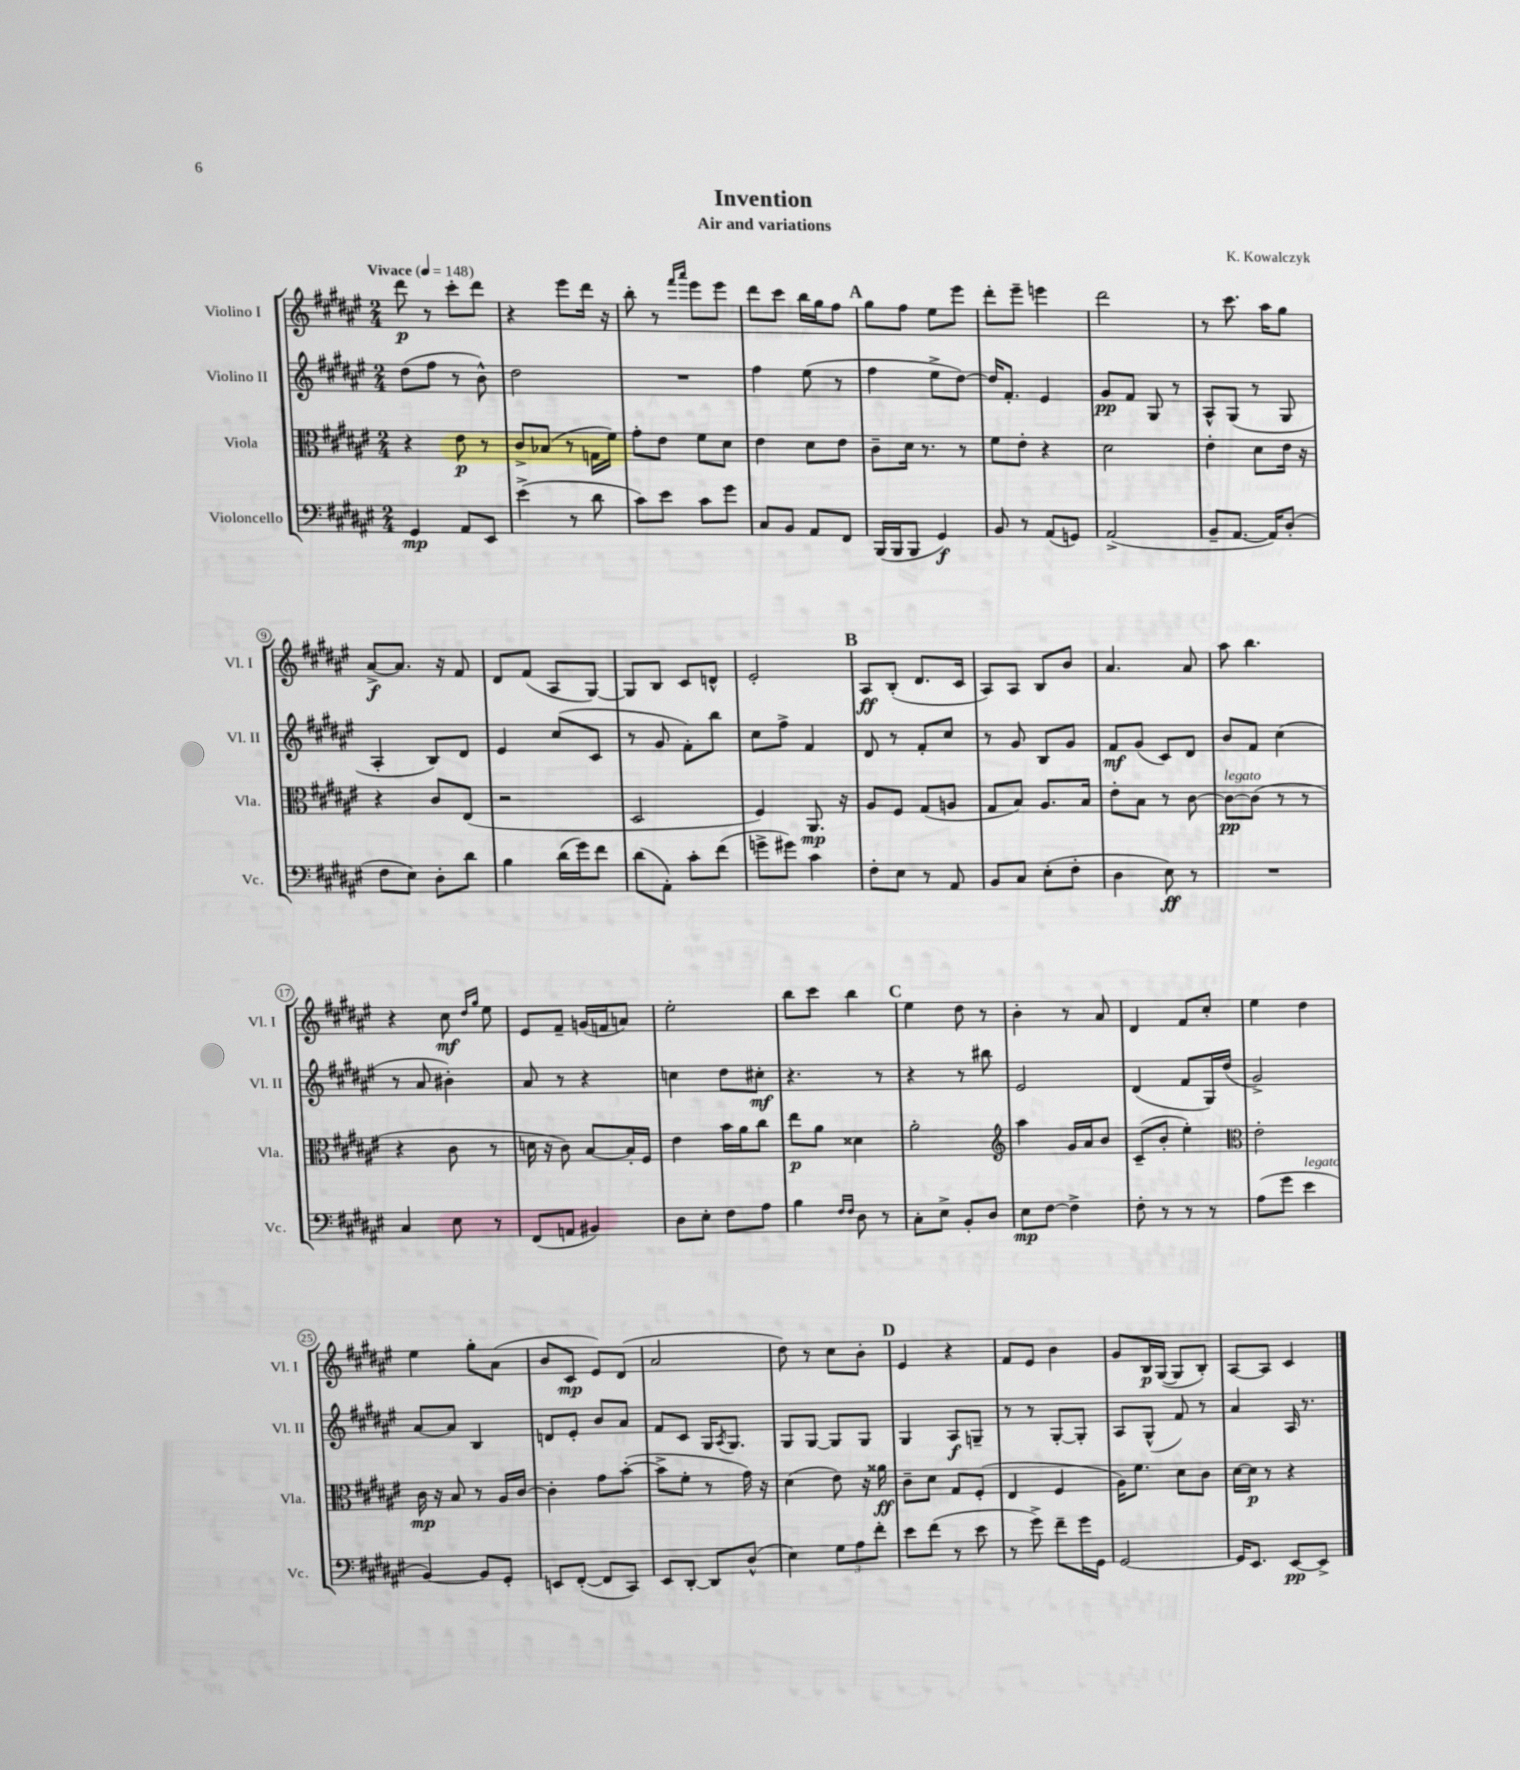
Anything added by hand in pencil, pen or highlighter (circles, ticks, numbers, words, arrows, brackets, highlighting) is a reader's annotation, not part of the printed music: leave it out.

**kern	**dynam	**kern	**dynam	**kern	**dynam	**kern	**dynam
*part4	*part4	*part3	*part3	*part2	*part2	*part1	*part1
*staff4	*staff4	*staff3	*staff3	*staff2	*staff2	*staff1	*staff1
*I"Violoncello	*	*I"Viola	*	*I"Violino II	*	*I"Violino I	*
*I'Vc.	*	*I'Vla.	*	*I'Vl. II	*	*I'Vl. I	*
*clefF4	*	*clefC3	*	*clefG2	*	*clefG2	*
*k[f#c#g#d#a#e#]	*	*k[f#c#g#d#a#e#]	*	*k[f#c#g#d#a#e#]	*	*k[f#c#g#d#a#e#]	*
*M2/4	*	*M2/4	*	*M2/4	*	*M2/4	*
*MM148	*	*MM148	*	*MM148	*	*MM148	*
=1	=1	=1	=1	=1	=1	=1	=1
!	!	!	!	!	!	!LO:TX:a:B:t=Vivace	!
4GG#/	mp	4r	.	(8dd#\L	.	8ddd#\	p
.	.	.	.	8ff#\J	.	8r	.
8AA#/L	.	8e#\	p	8r	.	8ccc#'\L	.
8EE#/J	.	8r	.	8b^^\)	.	8ddd#\J	.
=2	=2	=2	=2	=2	=2	=2	=2
(4e#^\	.	8c#^/L	.	2dd#\	.	4r	.
.	.	(8B-X/J	.	.	.	.	.
8r	.	8r	.	.	.	8eee#\L	.
8d#\	.	16Gn\LL	.	.	.	16ddd#\Jk	.
.	.	16f#\JJ)	.	.	.	16r	.
=3	=3	=3	=3	=3	=3	=3	=3
8c#\L)	.	8g#'\L	.	2r	.	8bb'\	.
8e#\J	.	8e#\J	.	.	.	8r	.
.	.	.	.	.	.	16qqfff#/LL	.
.	.	.	.	.	.	16qqaaa#/JJ	.
8c#\L	.	8f#\L	.	.	.	8eee#\L	.
8g#\J	.	8d#\J	.	.	.	8eee#\J	.
=4	=4	=4	=4	=4	=4	=4	=4
8C#/L	.	4e#\	.	4ff#\	.	8ddd#\L	.
8BB/J	.	.	.	.	.	8ccc#\J	.
8AA#/L	.	8d#\L	.	(8ee#\	.	16bb\LL	.
.	.	.	.	.	.	16gg#\J	.
8FF#/J	.	8e#\J	.	8r	.	8ff#\J	.
!!LO:REH:place=s1:t=A
=5	=5	=5	=5	=5	=5	=5	=5
(16BBB/LL	.	8c#~\L	.	4ff#\	.	8gg#\L	.
16BBB/J	.	.	.	.	.	.	.
8BBB/J	.	16d#\Jk	.	.	.	8ff#\J	.
.	.	8.r	.	.	.	.	.
4GG#/)	f	.	.	8ee#^\L	.	8ee#\L	.
.	.	8r	.	[8dd#\J)	.	8eee#\J	.
=6	=6	=6	=6	=6	=6	=6	=6
8BB/	.	8f#\L	.	16dd#/KL]	.	8ddd#'\L	.
.	.	.	.	8.f#'/J	.	.	.
8r	.	8e#'\J	.	.	.	8eee#~\J	.
(8AA#/L	.	4r	.	4e#/	.	4eeen\	.
8GGn/J)	.	.	.	.	.	.	.
=7	=7	=7	=7	=7	=7	=7	=7
(2AA#^/	.	2d#\	.	8g#/L	pp	2ddd#\	.
.	.	.	.	8f#/J	.	.	.
.	.	.	.	8G#/	.	.	.
.	.	.	.	8r	.	.	.
=8	=8	=8	=8	=8	=8	=8	=8
8BB~/L	.	4e#'\	.	8A#^^/L	.	8r	.
[8.AA#/J	.	.	.	(8G#/J	.	8.ccc#\	.
.	.	8d#\L	.	8r	.	.	.
16AA#/KL])	.	.	.	.	.	16aa#\KL	.
(8D#'/J	.	16e#\Jk	.	8G#/	.	8gg#\J	.
.	.	16r	.	.	.	.	.
!!LO:LB:g=z
=9	=9	=9	=9	=9	=9	=9	=9
8F#\L	.	4r	.	4A#'/	.	[8a#^/L	f
8E#\J)	.	.	.	.	.	8.a#/J]	.
8D#'\L	.	8c#/L	.	8B/L)	.	.	.
.	.	.	.	.	.	16r	.
8d#\J	.	(8E#/J	.	8d#/J	.	8f#/	.
=10	=10	=10	=10	=10	=10	=10	=10
4B\	.	2r	.	4e#/	.	8d#/L	.
.	.	.	.	.	.	(8f#/J	.
(16d#\LL	.	.	.	(8cc#/L	.	8A#/L	.
16g#\J)	.	.	.	.	.	.	.
8f#\J	.	.	.	8c#/J	.	[8G#/J)	.
=11	=11	=11	=11	=11	=11	=11	=11
(8d#\L	.	2D#/	.	8r	.	8G#/L]	.
8AA#'\J)	.	.	.	8g#/	.	8B/J	.
8c#'\L	.	.	.	8f#'\L)	.	8c#/L	.
(8f#\J	.	.	.	8bb\J	.	8dn^^/J	.
=12	=12	=12	=12	=12	=12	=12	=12
8gn^\L	.	4F#/)	.	8cc#\L	.	2e#'/	.
8g#X\J)	.	.	.	8ff#^\J	.	.	.
4c#\	.	8.AA#/	mp	4f#/	.	.	.
.	.	16r	.	.	.	.	.
!!LO:REH:place=s1:t=B
=13	=13	=13	=13	=13	=13	=13	=13
8F#'\L	.	8A#/L	.	8d#/	.	8A#/L	ff
8E#\J	.	8F#/J	.	8r	.	(8B'/J	.
8r	.	(8G#/L	.	8f#'/L	.	8.d#/L	.
8AA#/	.	8An/J	.	8cc#/J	.	.	.
.	.	.	.	.	.	16c#/Jk	.
=14	=14	=14	=14	=14	=14	=14	=14
8BB/L	.	8G#/L	.	8r	.	8A#/L)	.
8C#/J	.	8B/J)	.	8g#/	.	8A#/J	.
(8E#'\L	.	8.A#/L	.	8B/L	.	8B/L	.
8F#'\J	.	.	.	8g#/J	.	8b/J	.
.	.	16B/Jk	.	.	.	.	.
=15	=15	=15	=15	=15	=15	=15	=15
4D#\	.	8e#'\L	.	8f#/L	mf	4.a#/	.
.	.	8B\J	.	(8g#/J	.	.	.
8E#\)	ff	8r	.	8c#/L)	.	.	.
8r	.	[8c#\	.	8d#/J	.	8a#/	.
=16	=16	=16	=16	=16	=16	=16	=16
!	!	!LO:TX:a:i:t=legato	!	!	!	!	!
2r	.	8c#\L_	pp	8b/L	.	8aa#\	.
.	.	(8c#\J]	.	8f#/J	.	4.bb\	.
.	.	8r	.	(4cc#\	.	.	.
.	.	8r	.	.	.	.	.
!!LO:LB:g=z
=17	=17	=17	=17	=17	=17	=17	=17
4C#/	.	4r	.	8r	.	4r	.
.	.	.	.	8a#/	.	.	.
8E#\	.	8c#\	.	4b#X'\)	.	8cc#\	mf
.	.	.	.	.	.	16qqdd#/LL	.
.	.	.	.	.	.	16qqgg#/JJ	.
8r	.	8r	.	.	.	8ee#\	.
=18	=18	=18	=18	=18	=18	=18	=18
(8FF#/L	.	16dn\	.	8a#/	.	8e#/L	.
.	.	16r	.	.	.	.	.
8AAn/J	.	8c#\)	.	8r	.	8f#~/J	.
4BB#X/)	.	[8B/L	.	4r	.	(16gn/LL	.
.	.	.	.	.	.	16fn/J	.
.	.	16B'/L]	.	.	.	8an/J)	.
.	.	16F#/JJ	.	.	.	.	.
=19	=19	=19	=19	=19	=19	=19	=19
8D#\L	.	4e#\	.	4ccn\	.	2ee#'\	.
8E#'\J	.	.	.	.	.	.	.
8F#\L	.	16b\LL	.	8dd#\L	.	.	.
.	.	16a#\J	.	.	.	.	.
8A#\J	.	8cc#\J	.	8cc#X'\J	mf	.	.
=20	=20	=20	=20	=20	=20	=20	=20
4B\	.	8ee#\L	p	4.r	.	8bb\L	.
.	.	8a#\J	.	.	.	8ccc#\J	.
16qqF#/LL	.	.	.	.	.	.	.
16qqF#/JJ	.	.	.	.	.	.	.
8D#\	.	4d##X\	.	.	.	4bb\	.
8r	.	.	.	8r	.	.	.
!!LO:REH:place=s1:t=C
=21	=21	=21	=21	=21	=21	=21	=21
8C#'\L	.	2a#'\	.	4r	.	4ee#\	.
8E#^\J	.	.	.	.	.	.	.
8BB'/L	.	.	.	8r	.	8dd#\	.
8D#/J	.	.	.	8bb#X\	.	8r	.
=22	=22	=22	=22	=22	=22	=22	=22
*	*	*clefG2	*	*	*	*	*
8E#\L	mp	4aa#\	.	2e#/	.	4b'\	.
[8F#\J	.	.	.	.	.	.	.
4F#^\]	.	16g#/LL	.	.	.	8r	.
.	.	16a#/J	.	.	.	.	.
.	.	8b/J	.	.	.	8a#/	.
=23	=23	=23	=23	=23	=23	=23	=23
8F#'\	.	(8c#~/L	.	(4d#/	.	4d#/	.
8r	.	8b'/J	.	.	.	.	.
8r	.	4ee#'\)	.	8f#/L	.	8f#/L	.
8r	.	.	.	16G#/L)	.	8cc#'/J	.
.	.	.	.	(16dd#/JJ	.	.	.
=24	=24	=24	=24	=24	=24	=24	=24
*	*	*clefC3	*	*	*	*	*
(8A#\L	.	2e#'\	.	2g#^/)	.	4ee#\	.
8g#\J	.	.	.	.	.	.	.
!LO:TX:a:i:t=legato	!	!	!	!	!	!	!
4e#\	.	.	.	.	.	4dd#\	.
!!LO:LB:g=z
=25	=25	=25	=25	=25	=25	=25	=25
[4BB/)	.	16c#\	mp	[8a#/L	.	4ee#\	.
.	.	16r	.	.	.	.	.
.	.	8B/	.	8a#/J]	.	.	.
8BB/L]	.	8r	.	4B/	.	8gg#'\L	.
8GG#'/J	.	16A#/LL	.	.	.	(8a#\J	.
.	.	[16c#/JJ	.	.	.	.	.
=26	=26	=26	=26	=26	=26	=26	=26
8EEn/L	.	4c#'\]	.	8dn/L	.	8b/L	.
([8FF#'/J	.	.	.	8e#'/J	.	8c#/J	mp
8FF#/L]	.	8g#\L	.	8b/L	.	8e#/L)	.
8CC#/J)	.	([8b'\J	.	8a#/J	.	(8d#/J	.
=27	=27	=27	=27	=27	=27	=27	=27
8EE#/L	.	8b^\L]	.	8f#/L	.	2a#/	.
[8DD#'/J	.	8f#'\J	.	8c#/J	.	.	.
8DD#/L]	.	8r	.	16G#/KL	.	.	.
.	.	.	.	8qA#/	.	.	.
.	.	.	.	8.G#/J	.	.	.
(8D#^^/J	.	16g#\)	.	.	.	.	.
.	.	16r	.	.	.	.	.
=28	=28	=28	=28	=28	=28	=28	=28
4E#\)	.	(4d#\	.	8G#/L	.	8dd#\)	.
.	.	.	.	[8G#/J	.	8r	.
12G#\L	.	8e#\)	.	8G#/L]	.	8cc#\L	.
12A#\	.	.	.	.	.	.	.
.	.	16r	.	8G#/J	.	8b'\J	.
12f#'\J	.	.	.	.	.	.	.
.	.	16a##X\	ff	.	.	.	.
!!LO:REH:place=s1:t=D
=29	=29	=29	=29	=29	=29	=29	=29
8e#\L	.	8c#~\L	.	4G#/	.	4e#/	.
(8f#\J	.	8d#\J	.	.	.	.	.
8r	.	8G#/L	.	8A#/L	f	4r	.
8e#\	.	(8F#'/J	.	8Gn~/J	.	.	.
=30	=30	=30	=30	=30	=30	=30	=30
8r	.	4E#/	.	8r	.	8f#/L	.
8g#^\)	.	.	.	8r	.	8e#/J	.
8f#~\L	.	4F#/	.	[8G#'/L	.	4b\	.
16g#\L	.	.	.	8G#'/J]	.	.	.
16GG#\JJ	.	.	.	.	.	.	.
=31	=31	=31	=31	=31	=31	=31	=31
[2GG#/	.	16A#\KL)	.	8A#/L	.	8g#/L	.
.	.	8.f#\J	.	.	.	.	.
.	.	.	.	(8G#^^/J	.	16B/L	p
.	.	.	.	.	.	([16G#/JJ	.
.	.	8d#\L	.	8f#/)	.	8G#/L]	.
.	.	8c#\J	.	8r	.	8B'/J)	.
=32	=32	=32	=32	=32	=32	=32	=32
16GG#/KL]	.	[16d#\LL	.	4a#/	.	[8A#/L	.
8.EE#/J	.	16d#\JJ]	p	.	.	.	.
.	.	8r	.	.	.	8A#/J]	.
[8EE#/L	pp	4r	.	16A#/	.	4c#/	.
.	.	.	.	8.r	.	.	.
8EE#^/J]	.	.	.	.	.	.	.
==	==	==	==	==	==	==	==
*-	*-	*-	*-	*-	*-	*-	*-
